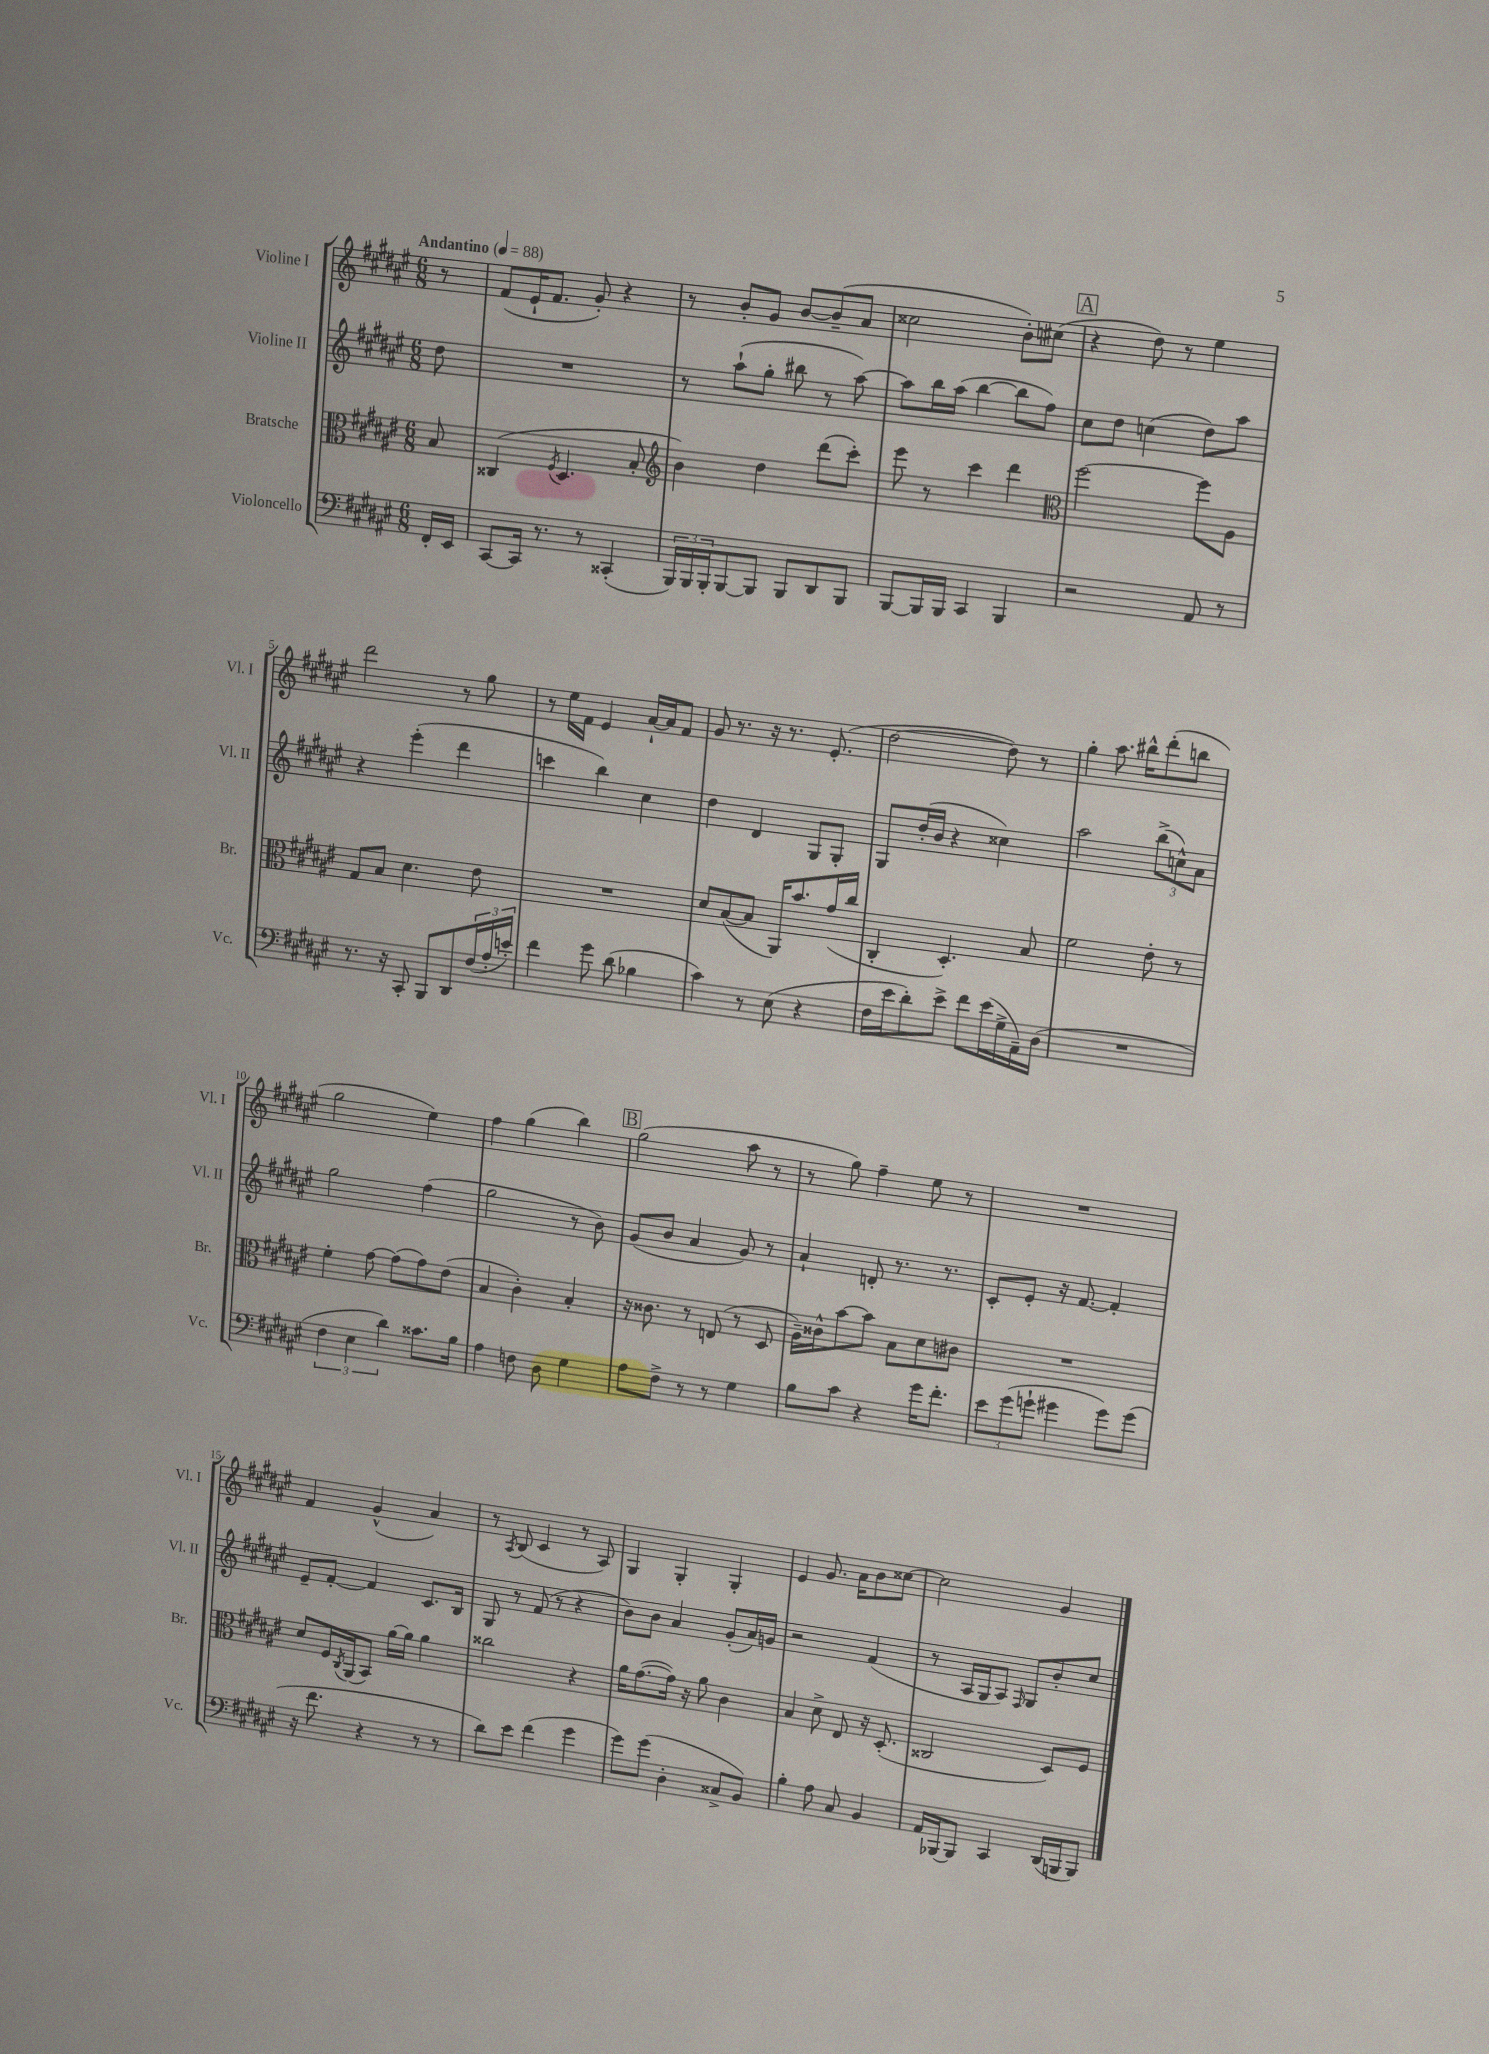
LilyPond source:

<<
\new StaffGroup <<
\new Staff = "s0" \with { instrumentName = "Violine I" shortInstrumentName = "Vl. I" } {
    \clef treble \key fis \major \numericTimeSignature \time 6/8 \partial 8 \tempo "Andantino" 4 = 88
    r8 |
    fis'8( eis'16-! fis'8. gis'8-.) r4 |
    r8 b'8-. gis'8 b'8~ b'8--( ais'8 |
    cisis''2 b'8-.) cis''8( |
    \mark \markup { \box "A" } r4 dis''8) r8 eis''4 |
    dis'''2 r8 gis''8 |
    r8 eis''16 fis'16 eis'4 ais'16~-! ais'16 fis'8 |
    gis'8 r8. r16 r8. eis'8.-.( |
    dis''2~ dis''8) r8 |
    gis''4-. ais''8. bis''16-^ dis'''8-.( b''8 |
    gis''2 eis''4) |
    fis''4 gis''4( b''4) |
    \mark \markup { \box "B" } gis''2( ais''8 r8 |
    r8 gis''8) fis''4-- eis''8 r8 |
    R2. |
    fis'4 gis'4-^( ais'4) |
    r8 \acciaccatura { ais8 } b8( cis'4 r8 ais8) |
    gis4 gis4-. gis4-. |
    eis'4 gis'8. ais'16 b'8 cisis''8~ |
    cisis''2 gis'4 \bar "|." |
}
\new Staff = "s1" \with { instrumentName = "Violine II" shortInstrumentName = "Vl. II" } {
    \clef treble \key fis \major \numericTimeSignature \time 6/8 \partial 8
    dis''8 |
    R2. |
    r8 ais''8-!( gis''8-. bis''8 r8 ais''8~) |
    ais''8 b''16 ais''16( b''4~ b''8 fis''8) |
    \mark \markup { \box "A" } cis''8 dis''8 c''4( dis''8) ais''8 |
    r4 eis'''4-.( dis'''4 |
    c'''4 b''4) cis''4 |
    dis''4 dis'4 gis8 gis8-. |
    gis8 dis''16-.( b'16 r4 cisis''4) |
    ais''2 \tuplet 3/2 { b''8->( c''8-^) ais'8 } |
    gis''2 fis''4( |
    gis''2 r8 b'8) |
    \mark \markup { \box "B" } gis'8( b'8 ais'4 gis'8) r8 |
    ais'4-! d'8-. r8. r8. |
    cis'8-. eis'8-. r16 fis'8.~ fis'4-. |
    eis'8-- fis'8~-. fis'4 cis'8. b16 |
    gis8 r8 fis'8( r8 r4 |
    b'8) b'8 ais'4 gis'8-.( ais'16) g'16 |
    r2 fis'4( |
    r8 ais16 gis16 ais8) \grace { fis16 } gis8 b'8-. cis''8 \bar "|." |
}
\new Staff = "s2" \with { instrumentName = "Bratsche" shortInstrumentName = "Br." } {
    \clef alto \key fis \major \numericTimeSignature \time 6/8 \partial 8
    b8 |
    cisis4( \acciaccatura { fis8 } dis4. b8-. |
    \clef treble b'4) dis''4 dis'''8( cis'''8-.) |
    eis'''8 r8 cis'''4 dis'''4 |
    \mark \markup { \box "A" } \clef alto fis''2~ fis''8 ais8 |
    gis8 b8 dis'4. eis'8 |
    R2. |
    dis'8 b8~( b8 ais,16) b'8. gis'16( cis''16 |
    cis4-. dis4.-.) b8 |
    fis'2 eis'8-. r8 |
    fis'4-. gis'8~ gis'8( gis'8) eis'8( |
    b4 cis'4-.) b4-. |
    \mark \markup { \box "B" } r16 cisis'8. r8 e8( r8 dis8 |
    ais16--) cisis'16-^ b'8~ b'8 b8 dis'8 cis'8 |
    R2. |
    dis'8 fis16 \acciaccatura { cis8 } ais,16( b,8) ais'16~ ais'16 ais'4 |
    cisis''2 r4 |
    ais'16 gis'8.~( gis'16) r16 ais'8 cis'4 |
    b4 dis'8-> eis8 r16 dis8.-.( |
    cisis2 dis8) fis8 \bar "|." |
}
\new Staff = "s3" \with { instrumentName = "Violoncello" shortInstrumentName = "Vc." } {
    \clef bass \key fis \major \numericTimeSignature \time 6/8 \partial 8
    fis,16-. eis,16 |
    cis,8~ cis,16 r8. r8 cisis,4-.( |
    \tuplet 3/2 { b,,16) b,,16 b,,16-. } b,,8~ b,,8 b,,8 dis,8 b,,8 |
    b,,8~ b,,16 b,,16 cis,4 b,,4 |
    \mark \markup { \box "A" } r2 ais,8 r8 |
    r8. r16 cis,8-. b,,8 dis,8 \tuplet 3/2 { fis16( ais16-. e'16-.) } |
    fis'4 gis'8 dis'8( bes4 |
    cis'4) r8 eis8( r4 |
    fis16 eis'16 dis'8-.) eis'8-> fis'8 eis'16( gis16-> ais,16--) dis16( |
    R2. |
    \tuplet 3/2 { fis4 eis4 dis'4) } cisis'8. b16 |
    ais4 f8 dis8 gis4 |
    \mark \markup { \box "B" } ais8 fis8-> r8 r8 gis4 |
    b8 cis'8 r4 gis'16 fis'8.-. |
    \tuplet 3/2 { eis'8 gis'8( g'8-! } gis'4 gis'8) gis'8( |
    r16 fis'8. r4 r8 r8 |
    dis'8) eis'8 fis'4( gis'4 |
    gis'8) gis'8( dis4-. cisis8-> b,8) |
    b4-. ais8 cis8 b,4 |
    ais,16 bes,,16~ bes,,8 cis,4 dis,16( b,,16 b,,8) \bar "|." |
}
>>
>>
